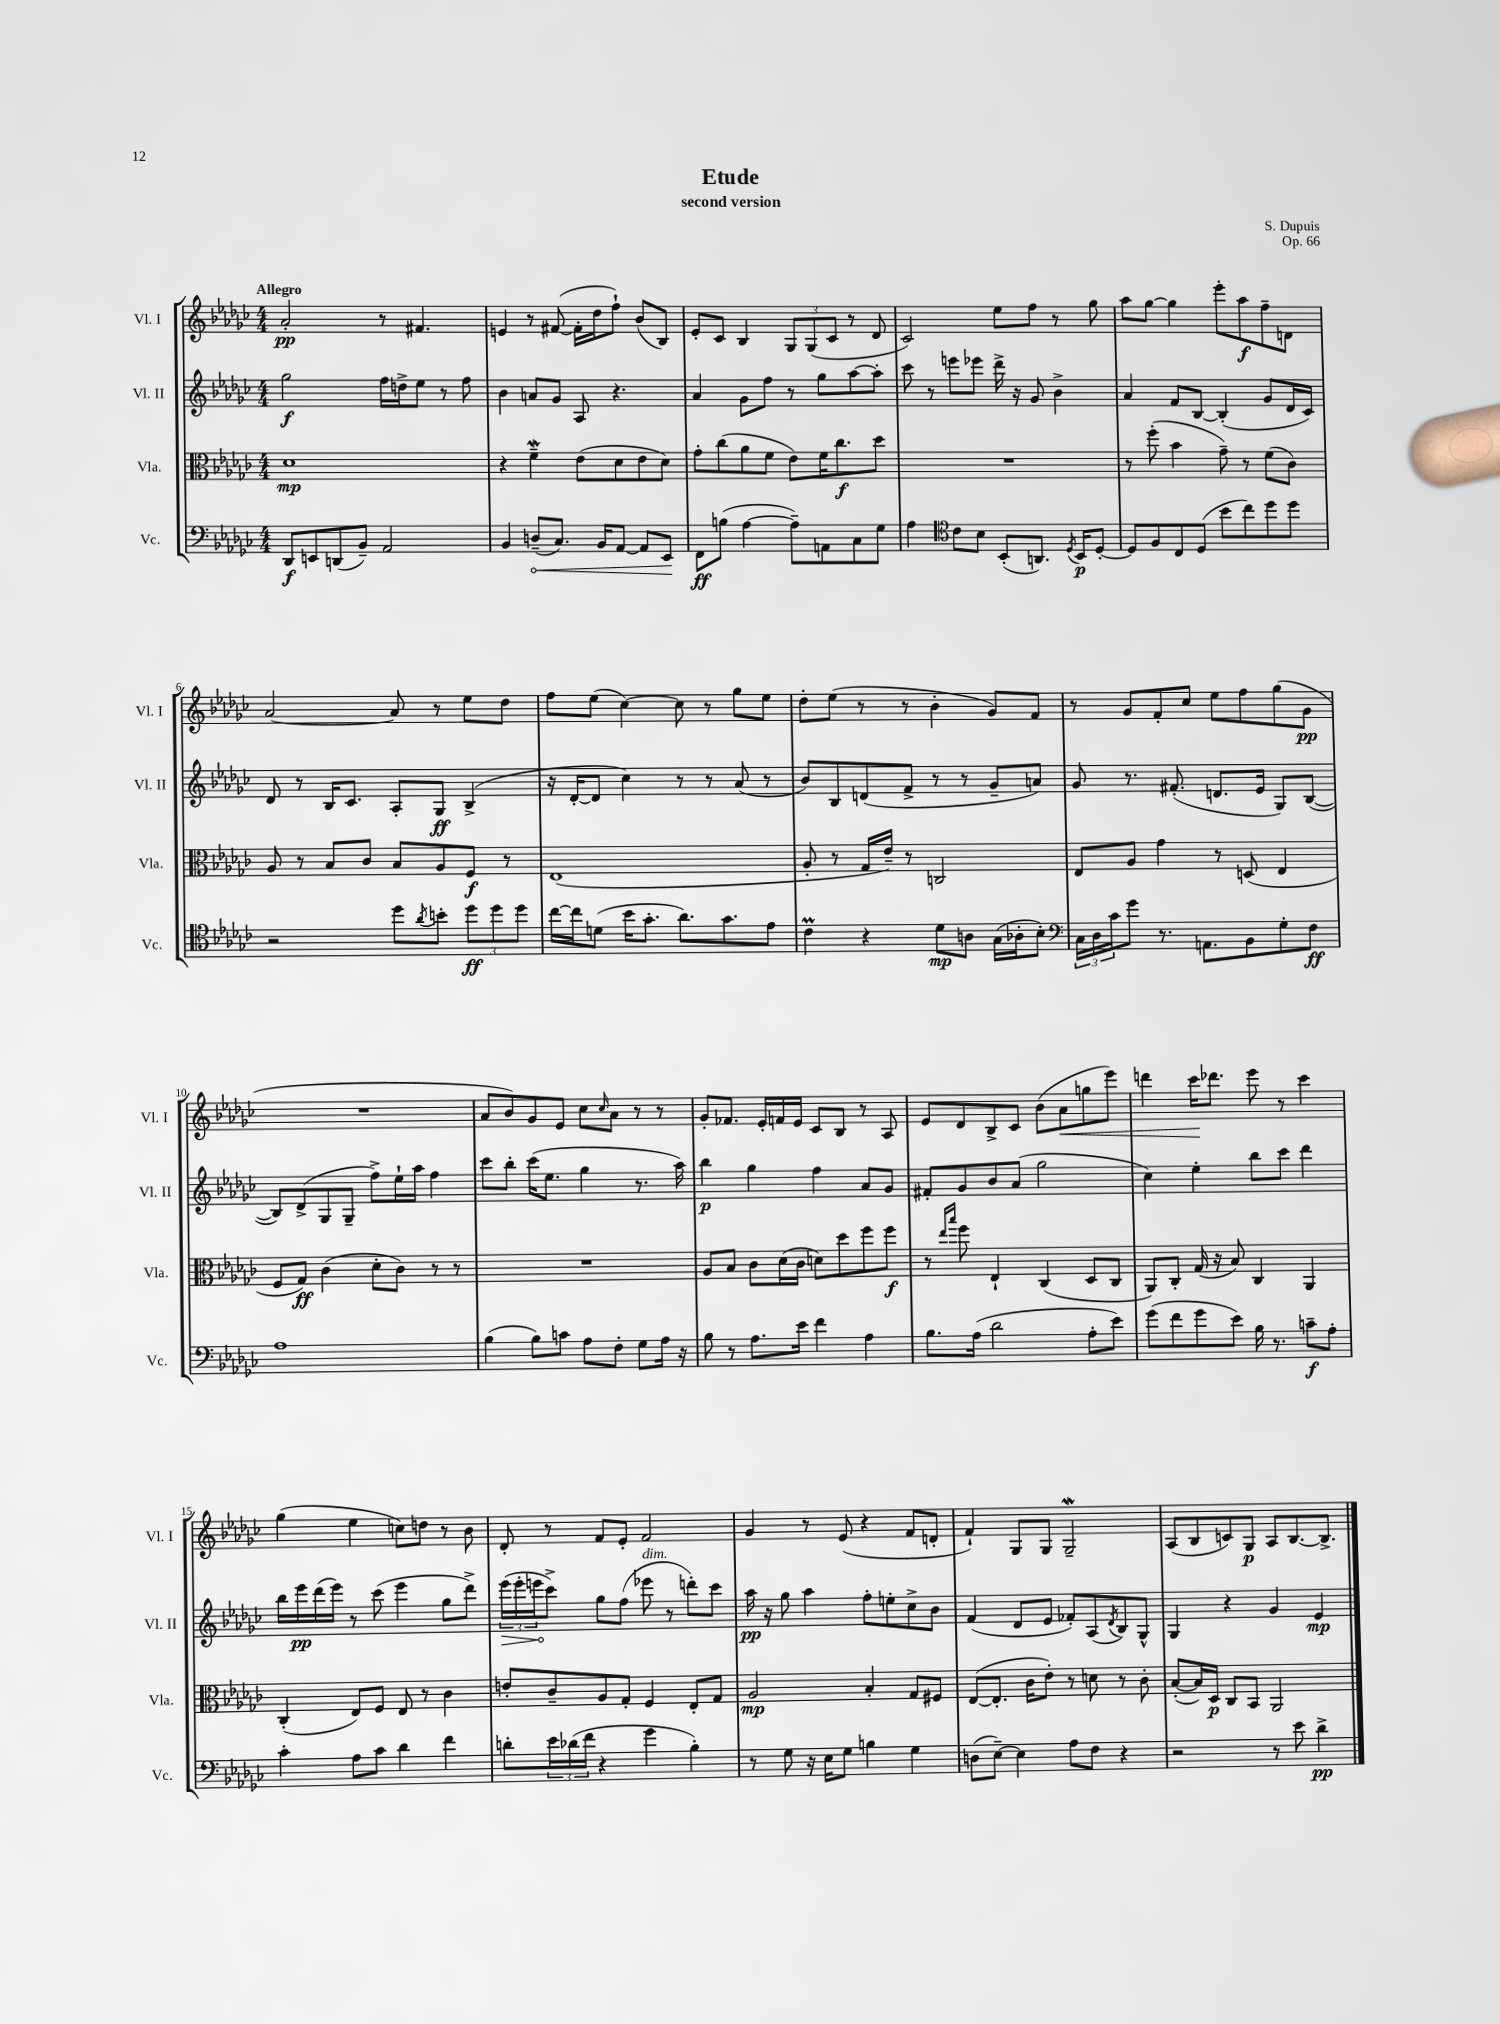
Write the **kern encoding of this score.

**kern	**dynam	**kern	**dynam	**kern	**dynam	**kern	**dynam
*part4	*part4	*part3	*part3	*part2	*part2	*part1	*part1
*staff4	*staff4	*staff3	*staff3	*staff2	*staff2	*staff1	*staff1
*I"Vc.	*	*I"Vla.	*	*I"Vl. II	*	*I"Vl. I	*
*I'Vc.	*	*I'Vla.	*	*I'Vl. II	*	*I'Vl. I	*
*clefF4	*	*clefC3	*	*clefG2	*	*clefG2	*
*k[b-e-a-d-g-c-]	*	*k[b-e-a-d-g-c-]	*	*k[b-e-a-d-g-c-]	*	*k[b-e-a-d-g-c-]	*
*M4/4	*	*M4/4	*	*M4/4	*	*M4/4	*
=1	=1	=1	=1	=1	=1	=1	=1
!	!	!	!	!	!	!LO:TX:a:B:t=Allegro	!
8DD-/L	f	1d-	mp	2gg-\	f	2a-'/	pp
8EEn/	.	.	.	.	.	.	.
(8DDn/	.	.	.	.	.	.	.
8BB-~/J)	.	.	.	.	.	.	.
2AA-/	.	.	.	16ff\LL	.	8r	.
.	.	.	.	16ddn^\J	.	.	.
.	.	.	.	8ee-\J	.	4.f#X/	.
.	.	.	.	8r	.	.	.
.	.	.	.	8ff\	.	.	.
=2	=2	=2	=2	=2	=2	=2	=2
4BB-/	.	4r	.	4b-\	.	4en/	.
!	!LO:HP:b	!	!	!	!	!	!
(8Dn~/L	<	4fW~\	.	8an/L	.	8r	.
8.C-/J)	.	.	.	8g-/J	.	([8f#X/	.
.	.	(8e-\L	.	8A-/	.	16f#'\LL]	.
16BB-/KL	.	.	.	.	.	16dd-\J	.
[8AA-/J	.	8d-\	.	4.r	.	8ff`\J)	.
8AA-/L]	.	8e-\	.	.	.	(8b-/L	.
8EE-/J	.	8d-\J)	.	.	.	8B-/J)	.
.	[	.	.	.	.	.	.
=3	=3	=3	=3	=3	=3	=3	=3
8FF\L	ff	8g-'\L	.	4a-/	.	8e-'/L	.
(8Bn\J	.	(8cc-\	.	.	.	8c-/J	.
[4A-\	.	8a-\	.	8g-\L	.	4B-/	.
.	.	8f\J	.	8ff\J	.	.	.
8A-~\L])	.	8e-\L)	.	8r	.	12G-/L	.
.	.	.	.	.	.	(12G-/	.
8AAn\	.	16f\K	.	8gg-\L	.	.	.
.	.	.	.	.	.	12c-/J	.
.	.	8.cc-\	f	.	.	.	.
8C-\	.	.	.	[8aa-\	.	8r	.
8G-\J	.	8dd-\J	.	8aa-'\J]	.	8d-/	.
=4	=4	=4	=4	=4	=4	=4	=4
4A-\	.	1r	.	8ccc-\	.	2c-/)	.
.	.	.	.	8r	.	.	.
*clefC4	*	*	*	*	*	*	*
8c-\L	.	.	.	8eeen\L	.	.	.
8B-\J	.	.	.	8eee-X\J	.	.	.
(8BB-'/L	.	.	.	16ddd-^\	.	8ee-\L	.
.	.	.	.	16r	.	.	.
8.AAn/J)	.	.	.	8g-/	.	8ff\J	.
.	.	.	.	4b-^\	.	8r	.
8qD-/	.	.	.	.	.	.	.
16BB-/KL	p	.	.	.	.	.	.
[8D-'/J	.	.	.	.	.	8gg-\	.
=5	=5	=5	=5	=5	=5	=5	=5
8D-/L]	.	8r	.	4a-/	.	8aa-\L	.
8F/	.	(8ff'\	.	.	.	[8gg-\J	.
8C-/	.	4b-\	.	8f/L	.	4gg-\]	.
(8D-/J	.	.	.	[8B-/J	.	.	.
8b-\L	.	8g-~\)	.	(4B-'/]	.	8eee-'\L	.
8cc-\)	.	8r	.	.	.	8aa-\	f
8dd-\	.	(8f\L	.	8g-/L	.	8ff~\	.
8dd-\J	.	8c-\J)	.	16d-/L	.	8dn\J	.
.	.	.	.	16c-/JJ)	.	.	.
!!LO:LB:g=z
=6	=6	=6	=6	=6	=6	=6	=6
2r	.	8A-/	.	8d-/	.	[2a-/	.
.	.	8r	.	8r	.	.	.
.	.	8B-/L	.	16B-/KL	.	.	.
.	.	.	.	8.c-/J	.	.	.
.	.	8c-/J	.	.	.	.	.
8dd-\L	.	8B-/L	.	8A-'/L	.	8a-/]	.
8qa-/	.	.	.	.	.	.	.
8bn'\J	.	8A-/	.	8G-/J	ff	8r	.
12dd-\L	ff	8F/J	f	(4B-^/	.	8ee-\L	.
12dd-\	.	.	.	.	.	.	.
.	.	8r	.	.	.	8dd-\J	.
12dd-\J	.	.	.	.	.	.	.
=7	=7	=7	=7	=7	=7	=7	=7
[16cc-\LL	.	(1E-	.	16r	.	8ff\L	.
16cc-\J]	.	.	.	[16d-'/KL	.	.	.
(8dn\J	.	.	.	8d-/J]	.	(8ee-\J	.
16b-\KL	.	.	.	4cc-\)	.	[4cc-\)	.
8.g-'\J	.	.	.	.	.	.	.
8.a-\L)	.	.	.	8r	.	8cc-\]	.
.	.	.	.	8r	.	8r	.
8.g-\	.	.	.	.	.	.	.
.	.	.	.	(8a-/	.	8gg-\L	.
8e-\J	.	.	.	8r	.	8ee-\J	.
=8	=8	=8	=8	=8	=8	=8	=8
4c-M\	.	8A-'/	.	8b-/L)	.	8dd-'\L	.
.	.	8r	.	8B-/	.	(8ee-\J	.
4r	.	16G-/LL	.	(8dn/	.	8r	.
.	.	16e-~/JJ)	.	.	.	.	.
.	.	8r	.	8f^/J	.	8r	.
8d-\L	mp	2Cn/	.	8r	.	4b-'\	.
8An\J	.	.	.	8r	.	.	.
(16G-\LL	.	.	.	8g-~/L	.	8g-/L)	.
16A-X'\J	.	.	.	.	.	.	.
8B-'\J)	.	.	.	8an/J)	.	8f/J	.
=9	=9	=9	=9	=9	=9	=9	=9
*clefF4	*	*	*	*	*	*	*
24C-\LL	.	8E-/L	.	8g-/	.	8r	.
24D-\	.	.	.	.	.	.	.
24c-\J	.	.	.	.	.	.	.
8g-\J	.	8A-/J	.	8.r	.	8g-/L	.
8.r	.	4g-\	.	.	.	8f'/	.
.	.	.	.	(8.f#X'/	.	.	.
.	.	.	.	.	.	8cc-/J	.
8.AAn\L	.	.	.	.	.	.	.
.	.	8r	.	8.dn/L	.	8ee-\L	.
8BB-\	.	(8Dn/	.	.	.	8ff\	.
.	.	.	.	16e-/Jk	.	.	.
8G-'\	.	4E-/	.	8G-/L)	.	(8gg-\	.
8F\J	ff	.	.	([8B-/J	.	8g-\J	pp
!!LO:LB:g=z
=10	=10	=10	=10	=10	=10	=10	=10
1A-	.	8F/L	.	8B-/L])	.	1r	.
.	.	8G-/J)	ff	(8d-^/	.	.	.
.	.	(4c-\	.	8G-/	.	.	.
.	.	.	.	8G-~/J	.	.	.
.	.	8d-'\L	.	8ff^\L)	.	.	.
.	.	8c-\J)	.	16ee-`\L	.	.	.
.	.	.	.	16aa-\JJ	.	.	.
.	.	8r	.	4ff\	.	.	.
.	.	8r	.	.	.	.	.
=11	=11	=11	=11	=11	=11	=11	=11
(4B-\	.	1r	.	8ccc-\L	.	8a-/L	.
.	.	.	.	8bb-'\J	.	8b-/)	.
8B-\L)	.	.	.	(16ccc-\KL	.	8g-/	.
.	.	.	.	8.ee-\J	.	.	.
8cn\J	.	.	.	.	.	8e-/J	.
8A-\L	.	.	.	4gg-\	.	8cc-\L	.
.	.	.	.	.	.	16qqcc-/	.
8F'\J	.	.	.	.	.	8a-\J	.
8G-\L	.	.	.	8.r	.	8r	.
16A-\Jk	.	.	.	.	.	8r	.
16r	.	.	.	16aa-\)	.	.	.
=12	=12	=12	=12	=12	=12	=12	=12
8B-\	.	8A-/L	.	4bb-\	p	8g-'/L	.
8r	.	8B-/J	.	.	.	8.f-X/J	.
8.A-\L	.	8c-\L	.	4gg-\	.	.	.
.	.	.	.	.	.	16e-'/LL	.
.	.	(16d-\L	.	.	.	16fn/	.
16e-\Jk	.	16c-\JJ	.	.	.	16e-/JJ	.
4f\	.	8dn\L)	.	4ff\	.	8c-/L	.
.	.	8dd-\	.	.	.	8B-/J	.
4A-\	.	8ff\	.	8a-/L	.	8r	.
.	.	8ff\J	f	8g-/J	.	8A-/	.
=13	=13	=13	=13	=13	=13	=13	=13
8.B-\L	.	8r	.	8f#X'/L	.	8e-/L	.
.	.	16qqee-/LL	.	.	.	.	.
.	.	16qqbb-/JJ	.	.	.	.	.
.	.	8ff\	.	8g-/	.	8d-/	.
(16A-\Jk	.	.	.	.	.	.	.
2d-\	.	4E-`/	.	8b-/	.	8B-^/	.
.	.	.	.	(8a-/J	.	8c-/J	.
.	.	(4C-/	.	2gg-\	.	(8b-\L	.
!	!	!	!	!	!	!	!LO:HP:b
.	.	.	.	.	.	8a-\	<
8A-'\L	.	8D-/L	.	.	.	8ggn\	.
8e-\J)	.	8C-/J	.	.	.	8eee-\J)	.
=14	=14	=14	=14	=14	=14	=14	=14
(8g-\L	.	8AA-/L)	.	4cc-\)	.	4dddn\	.
8f\	.	8C-'/J	.	.	.	.	.
8g-\	.	(16G-/	.	4ee-'\	.	16ccc-\KL	.
.	.	16r	.	.	.	8.ddd-X\J	[
8e-\J)	.	8B-/)	.	.	.	.	.
16B-\	.	4C-/	.	8bb-\L	.	8eee-\	.
8.r	.	.	.	.	.	.	.
.	.	.	.	8ccc-\J	.	8r	.
8cn~\L	f	4AA-/	.	4ddd-\	.	4ccc-\	.
8A-'\J	.	.	.	.	.	.	.
!!LO:LB:g=z
=15	=15	=15	=15	=15	=15	=15	=15
4c-'\	.	(4C-'/	.	16bb-\LL	.	(4gg-\	.
.	.	.	.	16eee-\	pp	.	.
.	.	.	.	(16ddd-\	.	.	.
.	.	.	.	16eee-\JJ)	.	.	.
8A-\L	.	8E-/L)	.	8r	.	4ee-\	.
8c-\J	.	8F/J	.	(8ccc-\	.	.	.
4d-\	.	8E-/	.	4eee-\	.	8ccn\L)	.
.	.	8r	.	.	.	8ddn\J	.
4f\	.	4c-\	.	8gg-\L	.	8r	.
.	.	.	.	8ddd-^\J)	.	8b-\	.
=16	=16	=16	=16	=16	=16	=16	=16
!	!	!	!	!	!LO:HP:b	!	!
8dn'\L	.	8en'/L	.	(24eee-\LL	>	8d-'/	.
.	.	.	.	24eee-'\	.	.	.
.	.	.	.	24eeen\J	.	.	.
24e-\L	.	8c-~/	.	8ccc-^\J)	]	8r	.
(24d-X\	.	.	.	.	.	.	.
24f\JJ	.	.	.	.	.	.	.
4r	.	8A-/	.	8gg-\L	.	8f/L	.
.	.	8G-'/J	.	(8ff\J	.	8e-'/J	.
!	!	!	!	!LO:TX:a:i:t=dim.	!	!	!
4g-\	.	4F/	.	8eee-X\	.	2f/	.
.	.	.	.	8r	.	.	.
4B-'\)	.	8E-'/L	.	8dddn'\L)	.	.	.
.	.	8G-/J	.	8ccc-\J	.	.	.
=17	=17	=17	=17	=17	=17	=17	=17
8r	.	2A-/	mp	16aa-\	pp	4g-/	.
.	.	.	.	16r	.	.	.
8G-\	.	.	.	8gg-\	.	.	.
16r	.	.	.	4aa-\	.	8r	.
16E-\KL	.	.	.	.	.	.	.
8G-\J	.	.	.	.	.	(8e-/	.
4Bn\	.	4B-'/	.	8ff'\L	.	4r	.
.	.	.	.	8een'\	.	.	.
4G-\	.	8G-/L	.	8cc-^\	.	8f/L	.
.	.	8F#X/J	.	8b-\J	.	8dn'/J	.
=18	=18	=18	=18	=18	=18	=18	=18
(8Dn\L	.	([8E-/L	.	(4f/	.	4f`/)	.
[8E-~\J)	.	8.E-'/J]	.	.	.	.	.
4E-\]	.	.	.	8d-/L	.	8G-/L	.
.	.	16c-\KL	.	.	.	.	.
.	.	8e-'\J)	.	8e-/J	.	8G-/J	.
8A-\L	.	8r	.	8f-X'/L)	.	2G-w~/	.
8F\J	.	8dn\	.	(8A-/	.	.	.
.	.	.	.	8qd-/	.	.	.
4r	.	8r	.	8B-/)	.	.	.
.	.	8c-'\	.	8G-^^/J	.	.	.
=19	=19	=19	=19	=19	=19	=19	=19
2r	.	([8B-'/L	.	4G-/	.	(8A-/L	.
.	.	16B-/L])	.	.	.	8B-/	.
.	.	16D-/JJ	p	.	.	.	.
.	.	8C-/L	.	4r	.	8cn/)	.
.	.	8BB-/J	.	.	.	8G-/J	p
8r	.	2AA-/	.	4g-/	.	8A-/L	.
8e-\	.	.	.	.	.	[8.B-/	.
4d-^\	pp	.	.	4e-/	mp	.	.
.	.	.	.	.	.	8.B-^/J]	.
==	==	==	==	==	==	==	==
*-	*-	*-	*-	*-	*-	*-	*-
